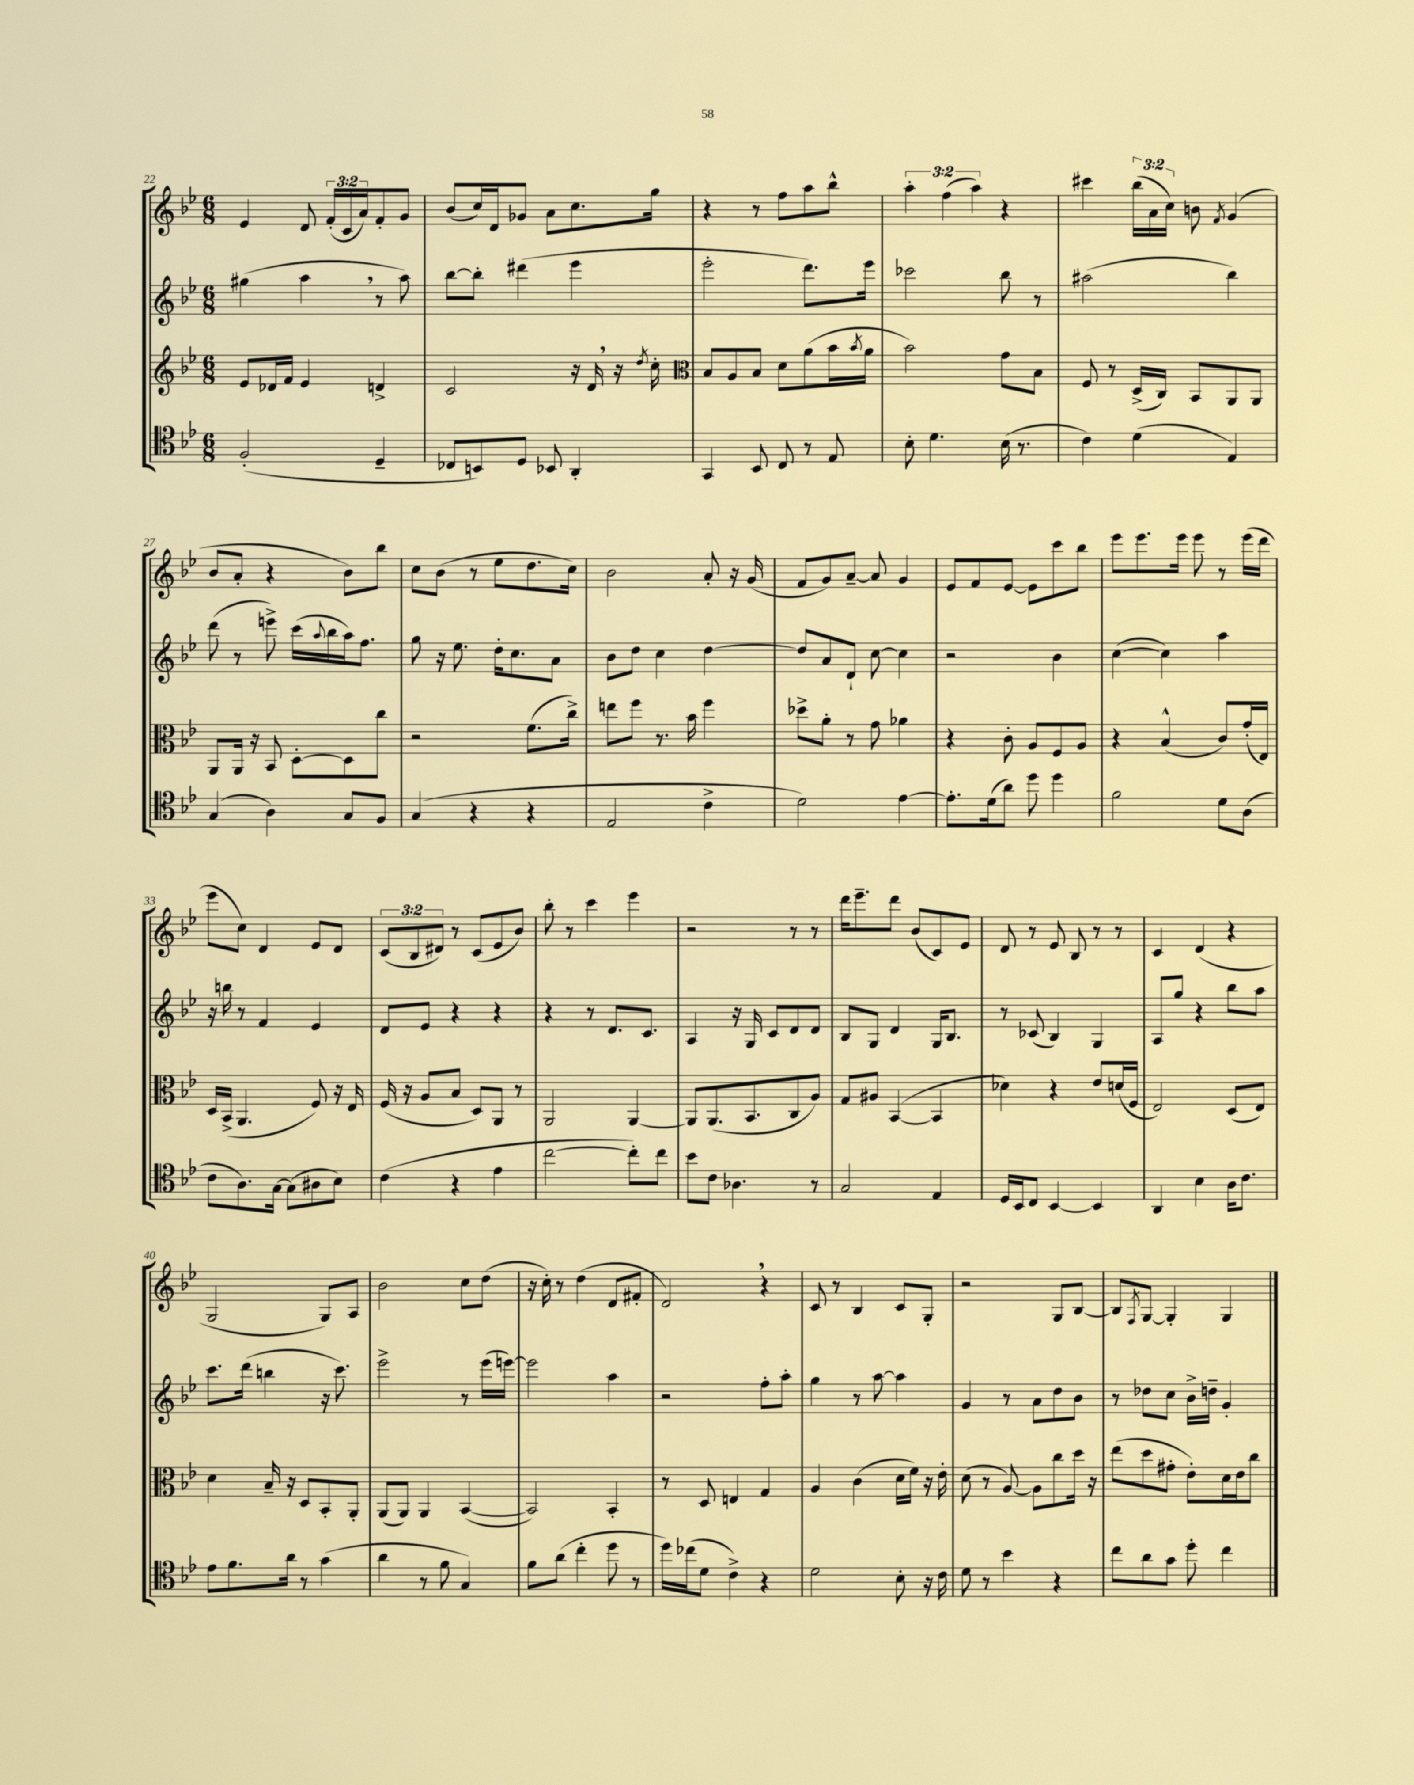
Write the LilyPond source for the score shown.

<<
\new StaffGroup <<
\new Staff = "s0" {
    \clef treble \key bes \major \numericTimeSignature \time 6/8 \override Staff.TupletNumber.text = #tuplet-number::calc-fraction-text
    ees'4 d'8 \tuplet 3/2 { f'16-.( c'16 a'16) } f'8-. g'8 |
    bes'8( c''16) d'16 ges'8 a'8 c''8. g''16 |
    r4 r8 f''8 a''8 bes''8-^ |
    \tuplet 3/2 { a''4-. f''4( a''4) } r4 |
    cis'''4 \tuplet 3/2 { bes''16( a'16 c''16) } b'8 \acciaccatura { f'8 } g'4( |
    bes'8 a'8-. r4 bes'8) bes''8 |
    c''8 bes'8( r8 ees''8 d''8. c''16) |
    bes'2 a'8-. r16 g'16( |
    f'8 g'8) a'8~-- a'8 g'4 |
    ees'8 f'8 ees'8~ ees'8 c'''8 bes''8 |
    ees'''8 ees'''8. ees'''16 ees'''8 r8 ees'''16( d'''16 |
    ees'''8 c''8) d'4 ees'8 d'8 |
    \tuplet 3/2 { c'8( bes8 dis'8) } r8 c'8( ees'8 bes'8) |
    bes''8-. r8 c'''4 ees'''4 |
    r2 r8 r8 |
    d'''16 ees'''8.-- d'''8 bes'8( c'8) ees'8 |
    d'8 r8 ees'8 bes8 r8 r8 |
    c'4 d'4( r4 |
    g2 g8) a8 |
    bes'2 c''8 d''8( |
    r16 c''16-.) r8 d''4( d'8 fis'8-. |
    d'2) \breathe r4 |
    c'8 r8 bes4 c'8 g8-. |
    r2 g8 bes8~ |
    bes8 \acciaccatura { f8 } g8~ g4-. g4 \bar "|." |
}
\new Staff = "s1" {
    \clef treble \key bes \major \numericTimeSignature \time 6/8
    gis''4( a''4 \breathe r8 a''8) |
    bes''8~ bes''8-. dis'''4( ees'''4 |
    ees'''2-. d'''8.) ees'''16 |
    ces'''2 bes''8 r8 |
    ais''2( bes''4) |
    d'''8( r8 e'''8->) c'''16( \appoggiatura { a''8 } bes''16 a''16) f''8. |
    g''8 r16 ees''8. d''16-. c''8. a'8 |
    bes'8 d''8 c''4 d''4~ |
    d''8 a'8 d'8-! c''8~ c''4 |
    r2 bes'4 |
    c''4~( c''4) a''4 |
    r16 b''16 r8 f'4 ees'4 |
    d'8 ees'8 r4 r4 |
    r4 r8 d'8. c'8. |
    a4 r16 g16 c'8 d'8 d'8 |
    bes8 g8 d'4 g16 bes8. |
    r8 ces'8( bes4) g4 |
    a8 g''8 r4 bes''8 a''8 |
    c'''8. d'''16( b''4 r16 c'''8.) |
    ees'''2-> r8 ees'''16( e'''16~) |
    e'''2 a''4 |
    r2 f''8-. a''8-. |
    g''4 r8 a''8~ a''4 |
    g'4 r8 a'8 d''8 bes'8 |
    r8 des''8 c''8 bes'16-> d''16-- g'4-. \bar "|." |
}
\new Staff = "s2" {
    \clef treble \key bes \major \numericTimeSignature \time 6/8
    ees'8 des'16 f'16 ees'4 d'4-> |
    c'2 r16 d'16 \breathe r16 \acciaccatura { d''8 } c''16-. |
    \clef alto bes8 a8 bes8 d'8 a'8( bes'16 \acciaccatura { bes'8 } a'16 |
    bes'2) g'8 bes8 |
    f8 r8 d16->( c16) bes,8 a,8 a,8 |
    a,8 a,16 r16 bes,8 d8~-. d8 c''8 |
    r2 f'8.( c''16->) |
    e''8 f''8 r8. bes'16 f''4 |
    des''8-> a'8-. r8 g'8 aes'4 |
    r4 c'8-. a8 f8 a8 |
    r4 bes4-^( c'8) g'16-.( ees16) |
    d16 bes,16->( a,4. f8) r16 ees16 |
    f16( r16 a8 bes8 d8) a,8 r8 |
    a,2 a,4~ |
    a,8 a,8.( bes,8. c8 a8) |
    g8 ais8 bes,4~( bes,4 |
    des'4) r4 ees'8 d'16( f16 |
    ees2) d8( ees8) |
    d'4 bes16-- r16 d8 bes,8-. a,8-. |
    a,8( a,8) a,4 bes,4~( |
    bes,2) bes,4-. |
    r8 d8 e4 g4 |
    a4 c'4( d'16 f'16) r16 ees'16-. |
    d'8( r8 a8~) a8 c''8 d''16 r16 |
    ees''8( d''8 gis'8-. ees'8-.) d'16 ees'16 c''8 \bar "|." |
}
\new Staff = "s3" {
    \clef tenor \key bes \major \numericTimeSignature \time 6/8
    f2-.( d4-- |
    ces8 b,8) d8 bes,8 a,4-. |
    g,4 bes,8 c8 r8 ees8 |
    bes8-. d'4. bes16( r8. |
    c'4) d'4( ees4) |
    g4( a4) g8 f8 |
    g4( r4 r4 |
    ees2 c'4-> |
    d'2) ees'4~ |
    ees'8.-. d'16( a'8) d''8 d''4 |
    f'2 d'8 a8( |
    c'8 a8.) g16~ g8( ais8 bes8) |
    c'4( r4 ees'4 |
    c''2~ c''8-.) c''8 |
    bes'8 c'8 aes4. r8 |
    g2 ees4 |
    d16 bes,16 c8 bes,4~ bes,4 |
    a,4 bes4 a16 c'8. |
    ees'8 f'8. a'16 r8 g'4( |
    a'4 r8 f'8 g4) |
    f'8 a'8( c''4-. d''8 r8 |
    d''16) ces''16( d'8 c'4->) r4 |
    d'2 bes8-. r16 c'16 |
    d'8 r8 bes'4 r4 |
    c''8 a'8 g'8 d''8-. c''4 \bar "|." |
}
>>
>>
\layout { \context { \Score currentBarNumber = #22 } }
